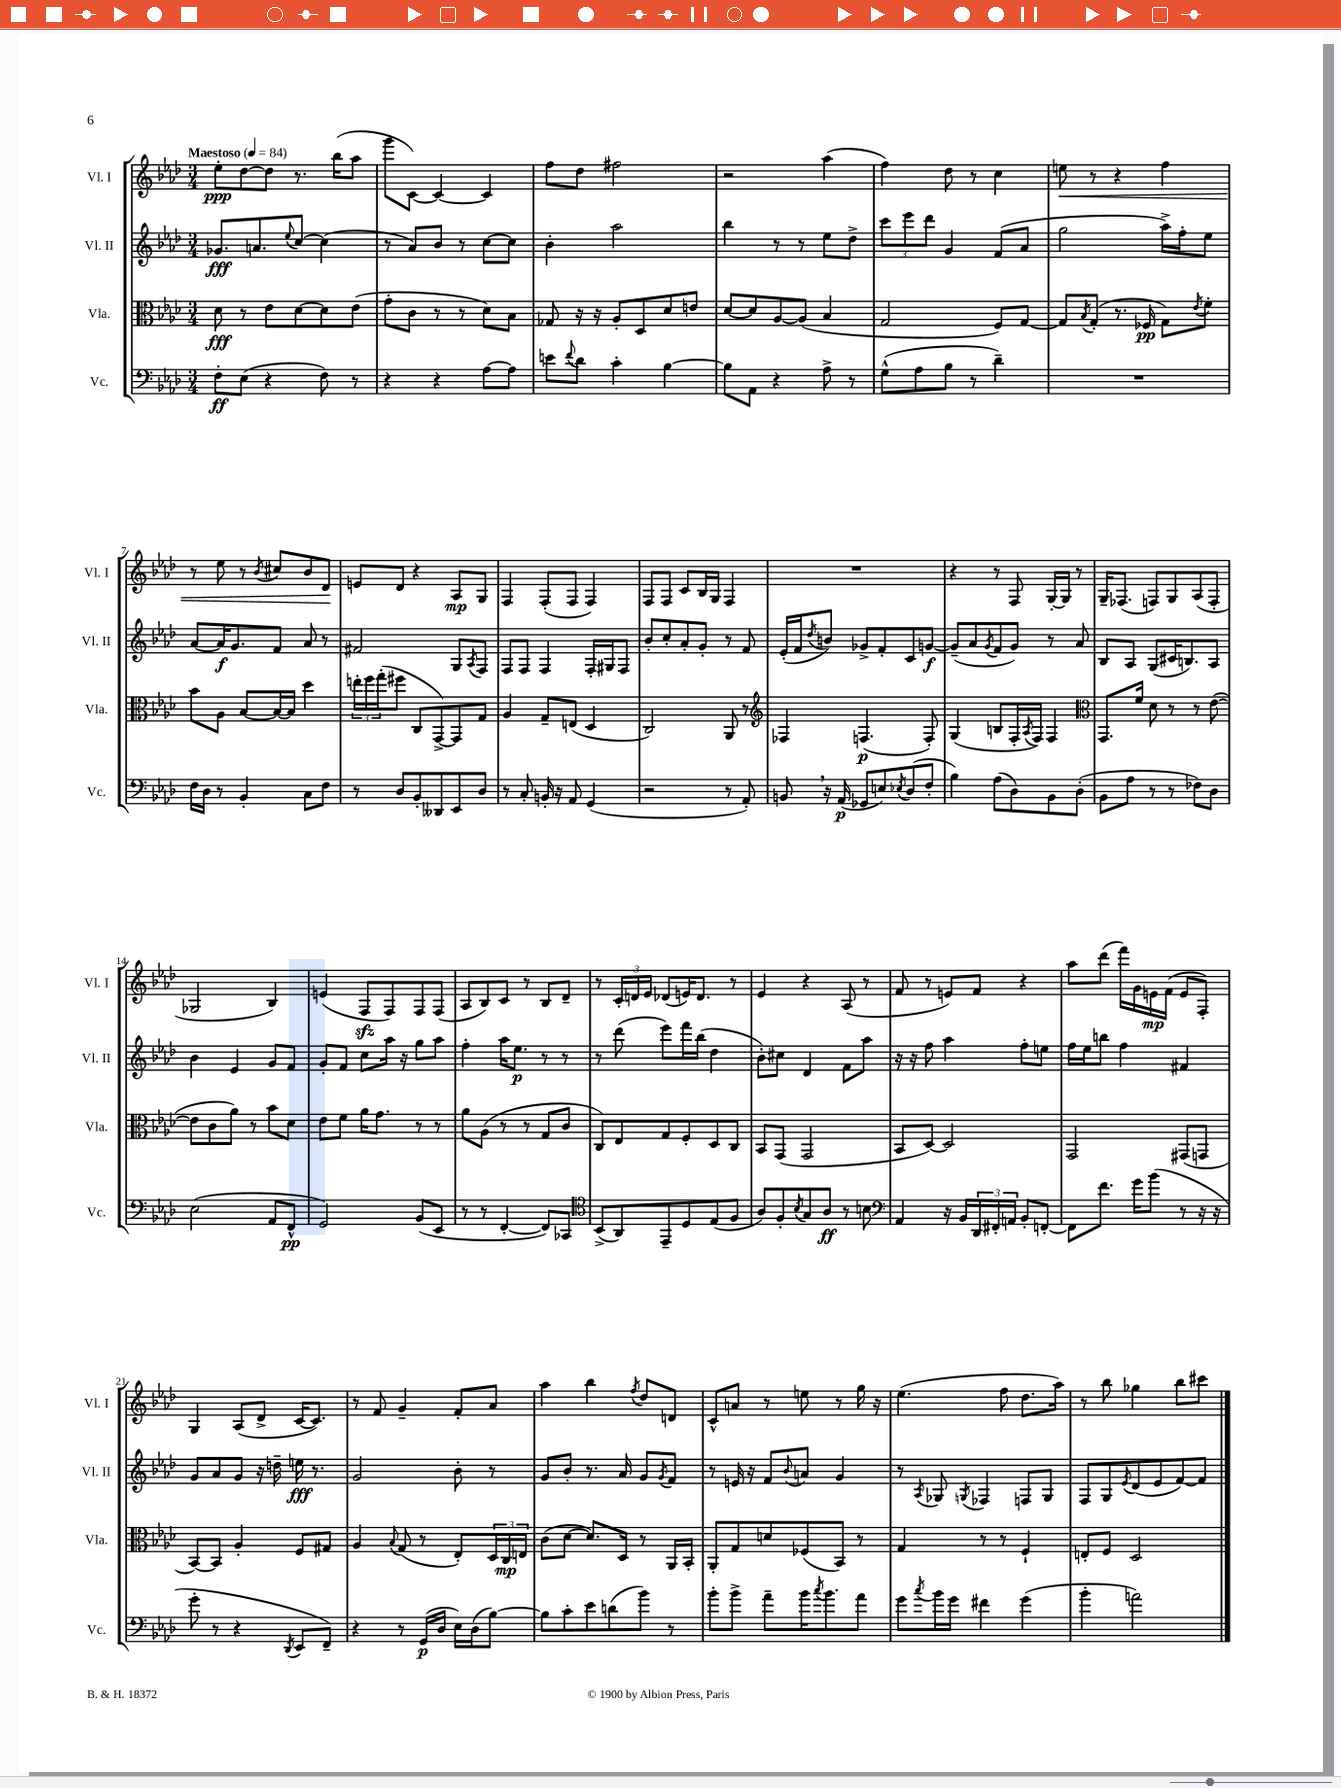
<<
\new StaffGroup <<
\new Staff = "s0" \with { instrumentName = "Vl. I" shortInstrumentName = "Vl. I" } {
    \clef treble \key aes \major \numericTimeSignature \time 3/4 \tempo "Maestoso" 4 = 84
    ees''8-.\ppp des''8~ des''8 r8. bes''16( aes''8 |
    g'''8 c'8~) c'4~ c'4 |
    f''8 des''8 fis''2 |
    r2 aes''4( |
    f''4) des''8 r8 c''4 |
    e''8\< r8 r4 f''4 |
    r8 ees''8 r8 \acciaccatura { bes'8 } cis''8 bes'8 des'8\! |
    e'8 des'8 r4 aes8\mp g8 |
    f4 f8-.( f8 f4) |
    f8 f8 c'8 bes16 g16 f4 |
    R2. |
    r4 r8 f8 g16~-. g16 r8 |
    g16-- fes8.( f8) g8 aes8( f8-. |
    ges2 bes4) |
    e'4( f8\sfz f8) f8 f8( |
    aes8 bes8) c'8 r8 bes8 des'8-- |
    r8 \tuplet 3/2 { c'16-. d'16 ees'16 } des'8( e'16) des'8. r8 |
    ees'4 r4 aes8( r8 |
    f'8 r8 e'8) f'8 r4 |
    aes''8 des'''8( f'''16) g'16 e'16\mp f'16( e'8 f8-.) |
    g4 aes8( des'8-> c'16~ c'8.) |
    r8 f'8 g'4-- f'8-. aes'8 |
    aes''4 bes''4 \acciaccatura { f''8 } des''8 d'8 |
    c'8-^ a'8 r8 e''8 r8 g''16 r16 |
    ees''4.( f''8 des''8. aes''16) |
    r8 bes''8 ges''4 bes''8 cis'''8 \bar "|." |
}
\new Staff = "s1" \with { instrumentName = "Vl. II" shortInstrumentName = "Vl. II" } {
    \clef treble \key aes \major \numericTimeSignature \time 3/4
    ges'8.\fff a'8. \appoggiatura { ees''8 } c''8~ c''4( |
    r8 aes'8) bes'8 r8 c''8~ c''8 |
    bes'4-. aes''2 |
    bes''4 r8 r8 ees''8 des''8-> |
    \tuplet 3/2 { c'''8 ees'''8 des'''8 } g'4 f'8( aes'8 |
    g''2 aes''16->) f''16-. ees''8 |
    aes'8~ aes'16\f g'8. f'8 aes'8 r8 |
    fis'2 g8 \acciaccatura { aes8 } f8 |
    f8 f8 f4 f16-. gis16 f8 |
    bes'8-. c''8-. aes'8-. g'8-. r8 f'8 |
    ees'16-.( f'16 \acciaccatura { des''8 } b'8) ges'8-> f'8-. c'8 g'8~\f |
    g'8--( aes'8 \acciaccatura { g'8 } f'8 g'8) r8 aes'8 |
    bes8 aes8 g8( cis'16 b8.) aes8 |
    bes'4 ees'4 g'8 f'8 |
    g'8-. f'8 c''8 aes''16 r16 g''8 aes''8 |
    f''4-. aes''16 ees''8.\p r8 r8 |
    r8 des'''8( ees'''8) f'''16 bes''16( des''4 |
    bes'8-.) cis''8 des'4 f'8 aes''8 |
    r16 r16 f''8 aes''4 f''8-. e''8 |
    f''16 ees''16 b''8 f''4 fis'4 |
    g'8 aes'8 g'8 r16 d''16-- e''16\fff r8. |
    g'2 bes'8-. r8 |
    g'8 bes'8-. r8. aes'16 g'8 \acciaccatura { g'8 } f'8 |
    r8 e'16 r16 f'8 \appoggiatura { bes'8 } a'8 g'4 |
    r8 \acciaccatura { aes8 } ges8 \acciaccatura { g8 } fes4 f8 g8 |
    f8 g8 \acciaccatura { ees'8 } des'8( ees'8 f'8~) f'8 \bar "|." |
}
\new Staff = "s2" \with { instrumentName = "Vla." shortInstrumentName = "Vla." } {
    \clef alto \key aes \major \numericTimeSignature \time 3/4
    des'8\fff r8 ees'8 des'8~ des'8 ees'8( |
    g'8-. c'8 r8 r8 des'8) bes8 |
    ges8 r16 r16 aes8-. des8 des'8 e'8 |
    des'8~ des'8 aes8~ aes8( bes4 |
    g2 f8) g8~ |
    g8 \acciaccatura { bes8 } g8-.( r8. fes16\pp g8) \acciaccatura { ees'8 } f'8-. |
    bes'8 aes8 bes8~ bes16~ bes16 des''4 |
    \tuplet 3/2 { e''16-. f''16 g''16-.( } fis''8 c8 g,8~->) g,8 g8 |
    aes4 g8-- e8( des4 |
    c2) aes,8 r8 |
    \clef treble fes4 f4.\p( f8-.) |
    g4( b8 f16-. \acciaccatura { aes8 } f16) f4 |
    \clef alto g,8. f'16 des'8 r8 r8 ees'8~( |
    ees'8 c'8 aes'8) r8 bes'8 des'8 |
    ees'8 f'8 aes'16 g'8. r8 r8 |
    aes'8 aes8( r8 r8 g8 c'8 |
    c8) ees8 g8 f8-. des8 c8 |
    bes,8 g,8( g,2 |
    bes,8 des8~) des2 |
    g,2 gis,8( g,8 |
    bes,8~) bes,8 aes4-. f8 gis8 |
    aes4 \appoggiatura { bes8 } g8( r8 ees8-.) \tuplet 3/2 { des16 c16\mp e16 } |
    c'8( des'8~ des'8.) des16 r8 aes,16 bes,16-. |
    aes,8-. g8 d'8 fes8( bes,8) r8 |
    g4 r8 r8 f4-! |
    e8-. f8 des2 \bar "|." |
}
\new Staff = "s3" \with { instrumentName = "Vc." shortInstrumentName = "Vc." } {
    \clef bass \key aes \major \numericTimeSignature \time 3/4
    f8-.\ff ees8( r4 f8) r8 |
    r4 r4 aes8~ aes8 |
    e'8 \appoggiatura { f'8 } des'8 c'4-. bes4~ |
    bes8 aes,8 r4 aes8-> r8 |
    g8-^( aes8 bes8 r8 des'4--) |
    R2. |
    f16 des16 r8 bes,4-. c8 f8 |
    r8 des8 bes,8-. deses,8 ees,8 des8 |
    r8 c8-. b,16-. r16 aes,8 g,4( |
    r2 r8 aes,8-.) |
    b,8 \breathe r16 aes,16\p( ges,8 e8) \acciaccatura { ees8 } des8( f8-. |
    bes4) aes8( des8) bes,8 des8-.( |
    bes,8 aes8 r8 r8 fes8) des8 |
    ees2( aes,8 f,8-^\pp |
    g,2) bes,8( ees,8 |
    r8 r8 f,4~-. f,8) ces,8 |
    \clef tenor bes,8->( aes,8) ees,8-- des8 ees8( f8 |
    aes8) f8-. \acciaccatura { bes8 } g8 aes8\ff r8 b8 |
    \clef bass aes,4 r16 bes,16 \tuplet 3/2 { des,16 fis,16-. a,16 } bes,8-. f,8~-. |
    f,8 f'8. g'16 bes'8( r8 r16 r16 |
    g'8-. r8 r4 \acciaccatura { des,8 } ees,8 f,8--) |
    r4 r8 g,16\p( des16 ees16) des16( bes8~) |
    bes8 c'8-. ees'8 d'8( bes'8) r8 |
    bes'8-. bes'8-> aes'8-- bes'16 \acciaccatura { c''8 } bes'8. aes'8 |
    g'8 \acciaccatura { c''8 } bes'16 g'16 fis'4 g'4( |
    bes'4-. a'2) \bar "|." |
}
>>
>>
